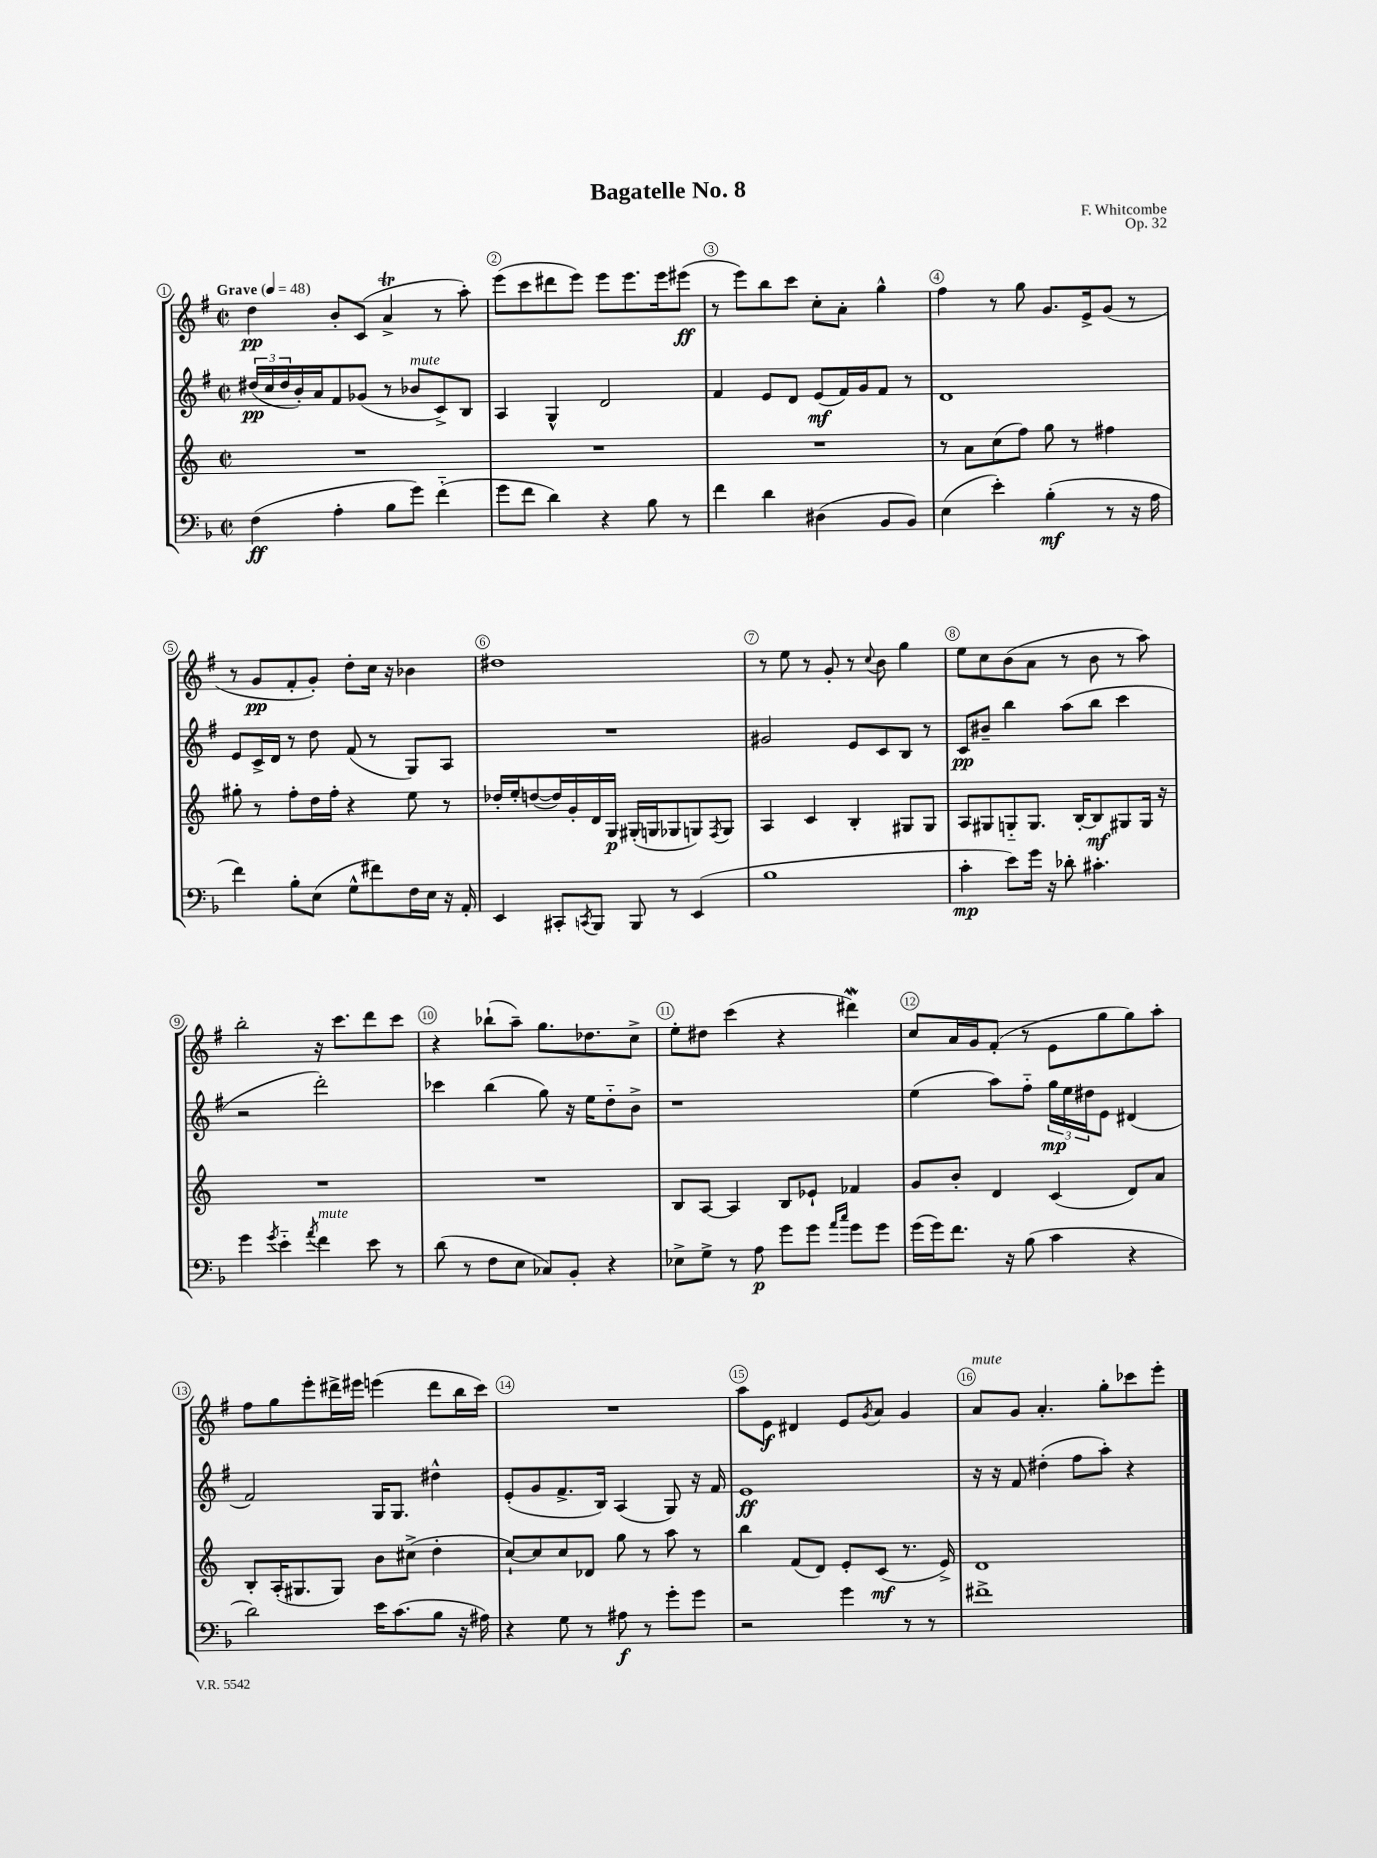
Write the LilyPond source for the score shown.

\header { title = "Bagatelle No. 8" composer = "F. Whitcombe" opus = "Op. 32" }
<<
\new StaffGroup <<
\new Staff = "s0" {
    \clef treble \key g \major \defaultTimeSignature \time 2/2 \tempo "Grave" 4 = 48
    d''4\pp b'8-. c'8( a'4->\trill r8 a''8-.) |
    e'''8( c'''8 dis'''8 e'''8) e'''8 e'''8. e'''16 eis'''8\ff( |
    r8 e'''8) b''8 c'''8 c''8-. a'8-. g''4-^ |
    fis''4 r8 g''8 g'8. e'16-> g'8( r8 |
    r8 g'8\pp fis'8-. g'8-.) d''8-. c''16 r16 bes'4 |
    dis''1 |
    r8 e''8 r8 g'8-. r8 \appoggiatura { c''8 } b'8 g''4 |
    e''8 c''8 b'8( a'8 r8 b'8 r8 a''8) |
    b''2-. r16 c'''8. d'''8 c'''8 |
    r4 bes''8-!( a''8--) g''8. des''8. c''8-> |
    e''8-. dis''8 c'''4( r4 dis'''4\mordent) |
    c''8 a'16 g'16 fis'8-.( r8 e'8 g''8 g''8) a''8-. |
    fis''8 g''8 e'''8-. dis'''16-> eis'''16 e'''4( dis'''8 b''16 c'''16) |
    R1 |
    a''8 e'8\f dis'4 e'8 \acciaccatura { g'8 } a'8 g'4 |
    a'8^\markup { \italic "mute" } g'8 a'4.-. g''8-. ces'''8 e'''8-. \bar "|." |
}
\new Staff = "s1" {
    \clef treble \key g \major \defaultTimeSignature \time 2/2
    \tuplet 3/2 { dis''16\pp( c''16 dis''16 } b'16-.) a'16 fis'8 ges'8( r8 bes'8^\markup { \italic "mute" } c'8->) b8 |
    a4 g4-^ d'2 |
    fis'4 e'8 d'8 e'8\mf( fis'16) g'16 fis'8 r8 |
    d'1 |
    e'8 c'16-> d'16 r8 d''8 fis'8( r8 g8) a8 |
    R1 |
    gis'2 e'8 c'8 b8 r8 |
    c'8\pp bis'8-- b''4 a''8( b''8 c'''4 |
    r2 d'''2-.) |
    ces'''4 b''4( g''8) r16 e''16 d''8-_ b'8-> |
    r1 |
    e''4( a''8) fis''8-_ \tuplet 3/2 { g''16\mp e''16 dis''16 } e'8 dis'4( |
    fis'2) g16 g8. dis''4-^ |
    e'8-.( g'8 fis'8.-> b16) a4( g8) r16 fis'16 |
    e'1\ff |
    r16 r16 fis'8 dis''4-.( fis''8 a''8-.) r4 \bar "|." |
}
\new Staff = "s2" {
    \clef treble \key c \major \defaultTimeSignature \time 2/2
    R1 |
    R1 |
    R1 |
    r8 a'8 c''8( f''8) g''8 r8 fis''4 |
    gis''8-. r8 f''8-. d''16 f''16-. r4 e''8 r8 |
    des''16-. e''16-. d''8~( d''16) g'16-. d'16 g16\p gis16-.( g16 ges8 g8) \acciaccatura { f8 } g8 |
    a4 c'4 b4-. gis8 gis8 |
    a8 gis8 g8-_ g8. b16~-. b8\mf gis8 gis16 r16 |
    R1 |
    R1 |
    b8 a8~ a4 b8 ees'8-! fes'4 |
    g'8 b'8-. d'4 c'4( d'8) a'8 |
    b8-. a16-.( gis8. gis8) b'8 cis''8->( d''4-. |
    c''8~-!) c''8 c''8 des'8 g''8 r8 a''8 r8 |
    b''4 f'8( d'8) e'8-. c'8\mf( r8. e'16->) |
    d'1 \bar "|." |
}
\new Staff = "s3" {
    \clef bass \key f \major \defaultTimeSignature \time 2/2
    f4\ff( a4-. bes8 g'8) f'4-_( |
    g'8 f'8 d'4) r4 bes8 r8 |
    f'4 d'4 dis4( bes,8 bes,8) |
    e4( e'4-.) bes4-.\mf( r8 r16 a16 |
    f'4) bes8-. e8( g8-^ fis'8) f16 e16 r16 a,16-. |
    e,4 cis,8-. \acciaccatura { c,8 } bes,,8 bes,,8 r8 e,4( |
    bes1 |
    c'4-.\mp e'8) g'16 r16 des'8-. cis'4.-. |
    g'4 \acciaccatura { g'8 } e'4-_ \acciaccatura { a'8 } f'4^\markup { \italic "mute" } e'8 r8 |
    d'8( r8 f8 e8 ces8) bes,8-. r4 |
    ees8-> g8-> r8 a8\p g'8 g'8 \grace { a'16 c''16 } g'8 g'8 |
    g'16( g'16) f'8. r16 bes8( c'4 r4 |
    d'2) e'16 c'8.( bes8 r16 ais16) |
    r4 g8 r8 ais8\f r8 g'8-. g'8 |
    r2 g'4 r8 r8 |
    fis'1-> \bar "|." |
}
>>
>>
\layout { \context { \Score \override BarNumber.break-visibility = ##(#f #t #t) barNumberVisibility = #all-bar-numbers-visible \override BarNumber.stencil = #(make-stencil-circler 0.1 0.3 ly:text-interface::print) } }
